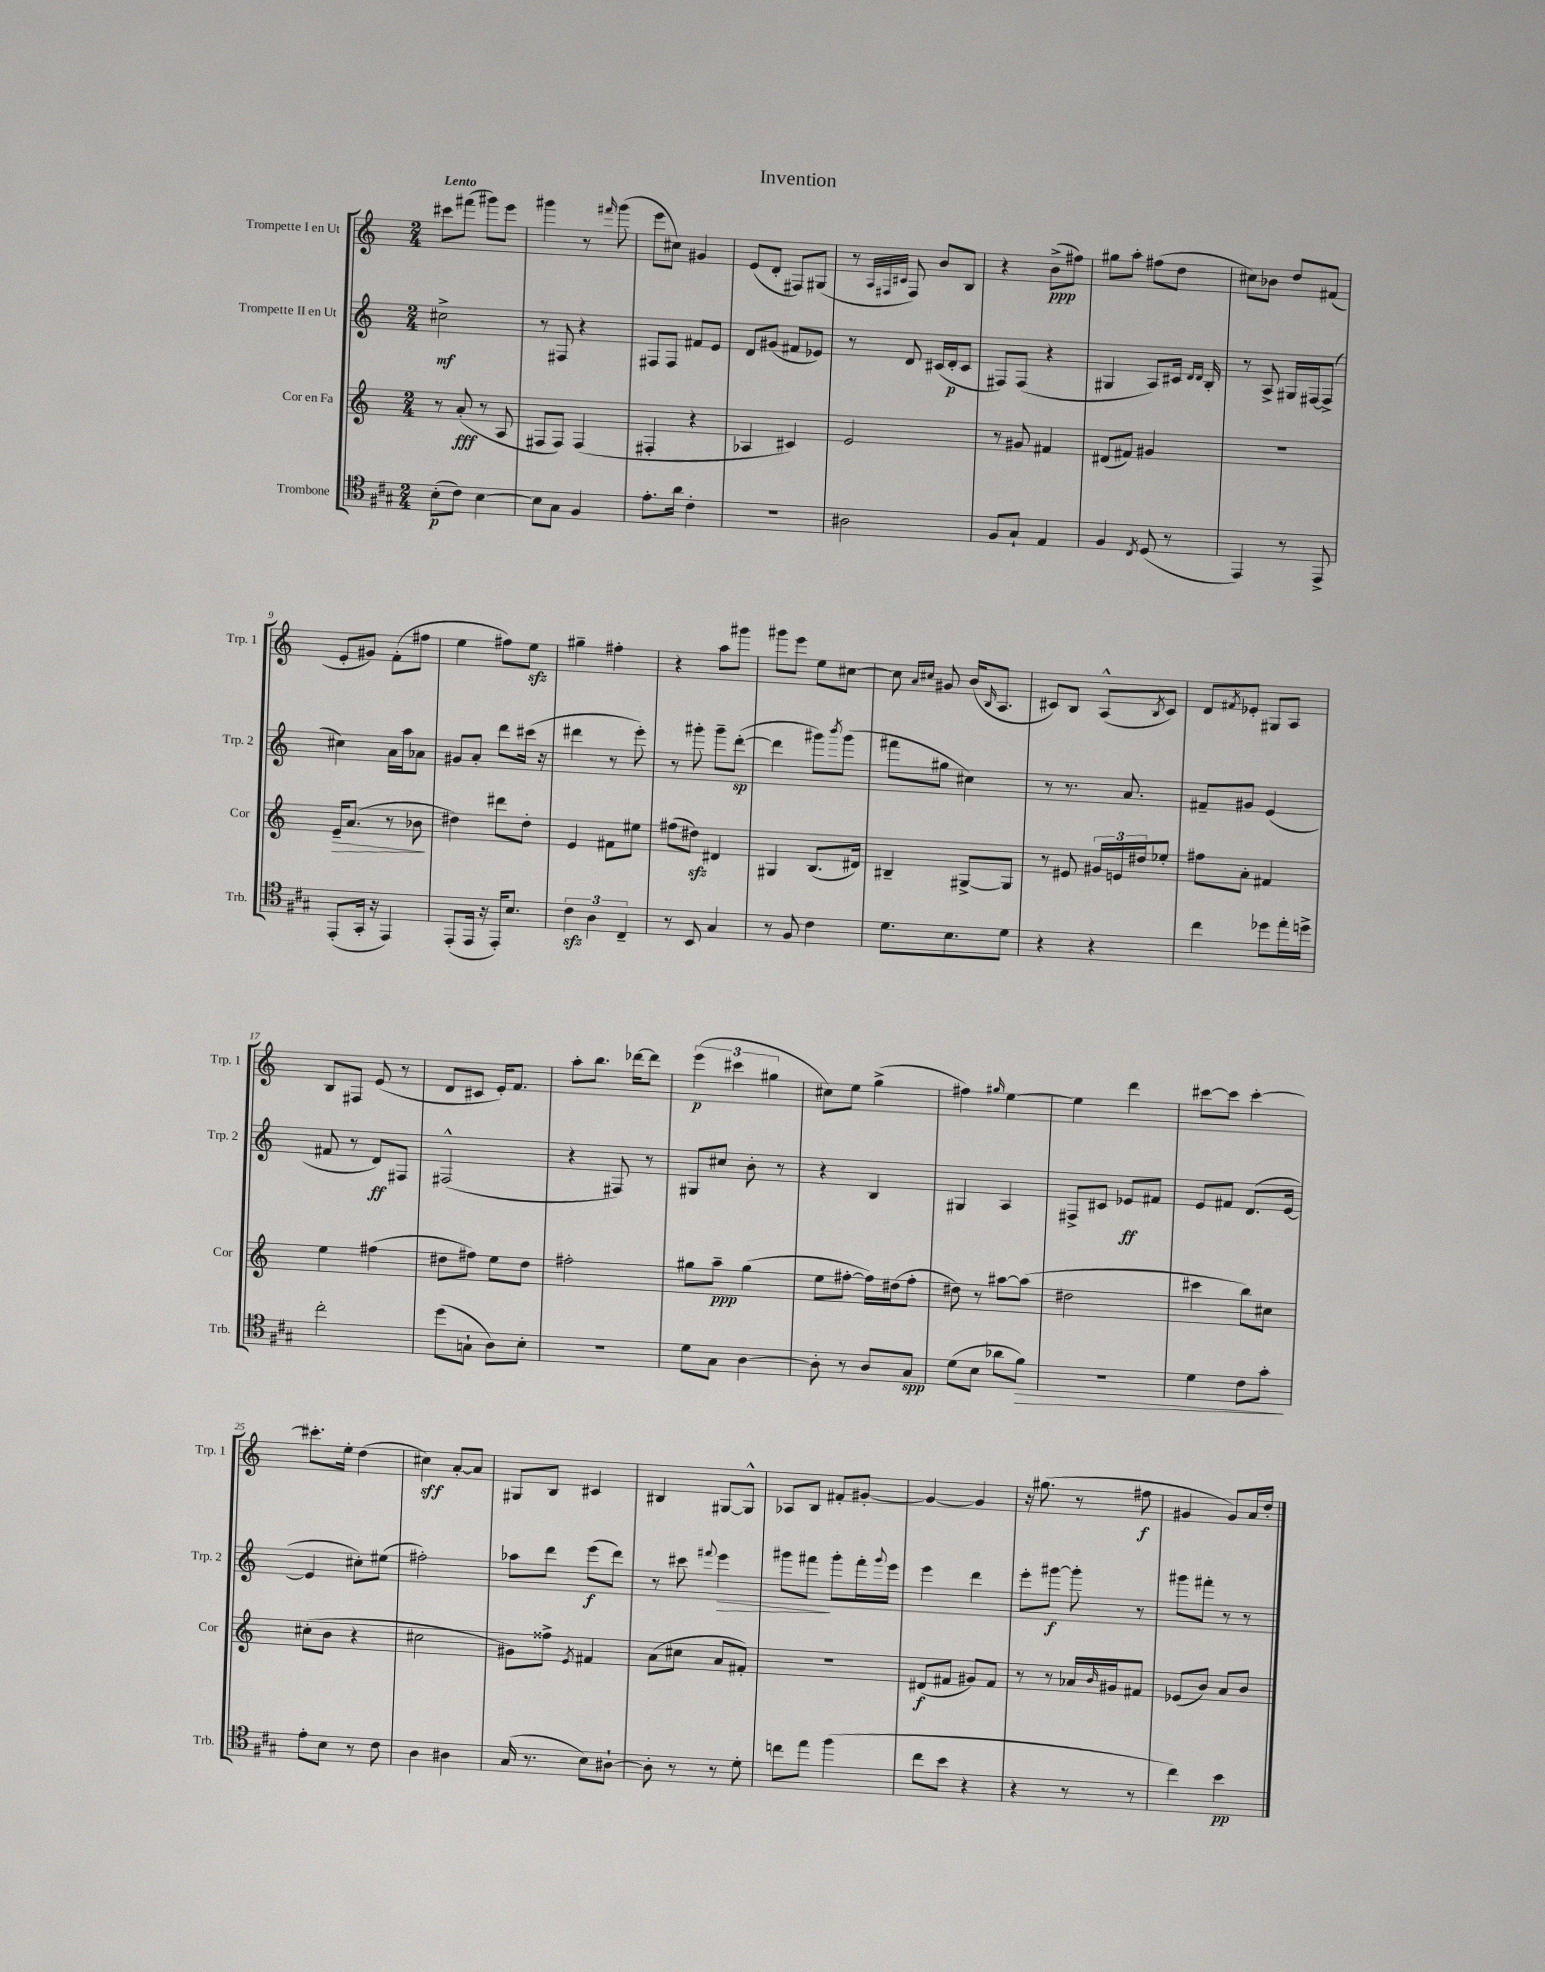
\header { title = "Invention" }
<<
\new StaffGroup <<
\new Staff = "s0" \with { instrumentName = "Trompette I en Ut" shortInstrumentName = "Trp. 1" } {
    \clef treble \key c \major \numericTimeSignature \time 2/4 \tempo "Lento"
    cis'''8 fis'''8( gis'''8) e'''8 |
    gis'''4 r8 \grace { fis'''16 } gis'''8( |
    e'''8 cis''8) gis'4 |
    e'8( d'8-. fis8) gis8( |
    r8 \grace { a32 fis32 cis'32 } fis8) b'8 b8 |
    r4 b'8->\ppp( fis''8) |
    gis''8 a''8-. fis''8( d''8 |
    cis''8) bes'8 d''8 fis'8( |
    e'8-. gis'8) f'8-.( fis''8 |
    e''4 fis''8) e''8\sfz |
    gis''4-- fis''4-. |
    r4 a''8 gis'''8 |
    gis'''8 e'''8 e''8 cis''8~ |
    cis''8 \grace { a'16 cis''16 } gis'8 b'16( \grace { b16 } a8. |
    cis'8) b8 a8-^( \acciaccatura { b8 } cis'8) |
    d'8 \acciaccatura { fis'8 } ees'8-. gis8 a8 |
    b8 fis8 e'8( r8 |
    d'8 cis'8 e'16-.) f'8. |
    a''8-. b''8. des'''16~ des'''8 |
    \tuplet 3/2 { e'''4\p( cis'''4 gis''4 } |
    cis''8) e''8 g''4->( |
    fis''4) \grace { gis''16 } e''4~ |
    e''4 d'''4 |
    cis'''8~ cis'''8 cis'''4~-. |
    cis'''8.-. e''16-. d''4( |
    cis''4\sff) a'8~-. a'8 |
    gis8 b8 cis'4 |
    bis4 gis8~ gis8-^ |
    aes8 b8 fis'8-. gis'8~-. |
    gis'4~ gis'4 |
    r16 gis''8.( r8 fis''8\f |
    gis'4 gis'8) a'16 d''16-. \bar "|." |
}
\new Staff = "s1" \with { instrumentName = "Trompette II en Ut" shortInstrumentName = "Trp. 2" } {
    \clef treble \key c \major \numericTimeSignature \time 2/4
    cis''2->\mf |
    r8 fis8 r4 |
    fis8 fis8 fis'8 e'8 |
    d'8 gis'8( fis'8 ees'8) |
    r8 d'8 cis'16( d'16-.\p cis'8 |
    fis8) fis8( r4 |
    gis4 a8) cis'16 \grace { d'16 d'16 } b16-. |
    r8 a8-> gis16 fis16~ fis8->( |
    cis''4) a'16 a''16 aes'8 |
    gis'8 a'8-. d'''8 cis'''16( r16 |
    dis'''4 r8 e'''8-.) |
    r8 gis'''8-. gis'''8-- d'''8~-.\sp( |
    d'''4 gis'''8) \acciaccatura { b'''8 } gis'''8( |
    fis'''8 gis''8 cis''4) |
    r8 r8. a'8. |
    fis'8-- gis'8 e'4( |
    fis'8 r8 d'8\ff) fis8 |
    fis2-^( |
    r4 fis8) r8 |
    gis8 cis''8 b'8-. r8 |
    r4 b4 |
    gis4 a4 |
    fis8-> cis'8 ees'8\ff fis'8 |
    e'8 fis'8 d'8.( e'16~ |
    e'4 cis''8-.) eis''8( |
    fis''2-.) |
    aes''8 d'''8 e'''8\f( d'''8) |
    r8 cis'''8 \appoggiatura { fis'''8 } e'''4\> |
    gis'''8 fis'''8\! gis'''8-. fis'''16-. \appoggiatura { gis'''8 } e'''16 |
    e'''4 d'''4 |
    e'''8-. gis'''8~\f gis'''8-. r8 |
    gis'''8 fis'''8-. r8 r8 \bar "|." |
}
\new Staff = "s2" \with { instrumentName = "Cor en Fa" shortInstrumentName = "Cor" } {
    \clef treble \key c \major \numericTimeSignature \time 2/4
    r8 a'8-.\fff( r8 a8 |
    fis8 fis8) fis4( |
    fis4-. r4 |
    aes4 cis'4) |
    e'2 |
    r8 gis'8 fis'4 |
    dis'8( fis'8) gis'4 |
    r2 |
    e'16--\> a'8.( r8 bes'8\! |
    dis''4) dis'''8 dis''8-. |
    e'4 fis'8 eis''8 |
    fis''8( dis''8\sfz) dis'4 |
    gis4 b8.( dis'16) |
    bis4-- gis8~-> gis8 |
    r8 eis'8 \tuplet 3/2 { gis'16 e'16 dis''16 } ees''8-. |
    fis''8 a'8-. fis'4 |
    e''4 fis''4( |
    dis''8 fis''8) e''8 dis''8 |
    fis''2-. |
    gis''8 a''8--\ppp gis''4( |
    e''8 fis''8~-. fis''16) dis''16( fis''8-. |
    dis''8) r8 ais''8~ ais''8( |
    dis''2 |
    cis'''4 b''8) cis''8 |
    cis''8-.( b'8 r4 |
    cis''2 |
    gis'8) fisis''8-> \acciaccatura { e'8 } fis'4 |
    a'8( cis''8 a'8 fis'8-.) |
    r2 |
    dis'8\f( fis'8 gis'8) fis'8 |
    r8 r8 aes'16 \grace { b'16 } gis'16 fis'8 |
    ees'8( b'8) a'8 b'8 \bar "|." |
}
\new Staff = "s3" \with { instrumentName = "Trombone" shortInstrumentName = "Trb." } {
    \clef tenor \key a \major \numericTimeSignature \time 2/4
    b8-.\p( cis'8) b4~ |
    b8 gis8 fis4 |
    e'8.-. a'16 cis'4-. |
    R2 |
    ais2 |
    fis8 gis8-! e4 |
    fis4 \acciaccatura { cis8 } d8( r8 |
    e,4) r8 e,8-> |
    e,8-.( gis,16-. r16 e,4) |
    e,8-.( e,16 r16 e,16-.) b8. |
    \tuplet 3/2 { cis'4\sfz a4 cis4-- } |
    r8 b,8 gis4 |
    r8 fis8 cis'4 |
    d'8. b8. d'8 |
    r4 r4 |
    cis''4 des''8 e''16-. d''16-> |
    cis''2-. |
    d''8( g8-! a8) b8-. |
    r2 |
    d'8 gis8 a4~ |
    a8-. r8 a8 gis8\spp |
    d'8( b8 aes'8 fis'8\>) |
    R2 |
    d'4 cis'8 gis'8-.\! |
    e'8-. b8 r8 cis'8 |
    a4 ais4 |
    gis16( r8. b8) ais8~-! |
    ais8-. r8 r8 d'8-. |
    c''8 e''8 fis''4( |
    cis''8 b'8 r4 |
    r4 r8 r8 |
    cis''4) b'4\pp \bar "|." |
}
>>
>>
